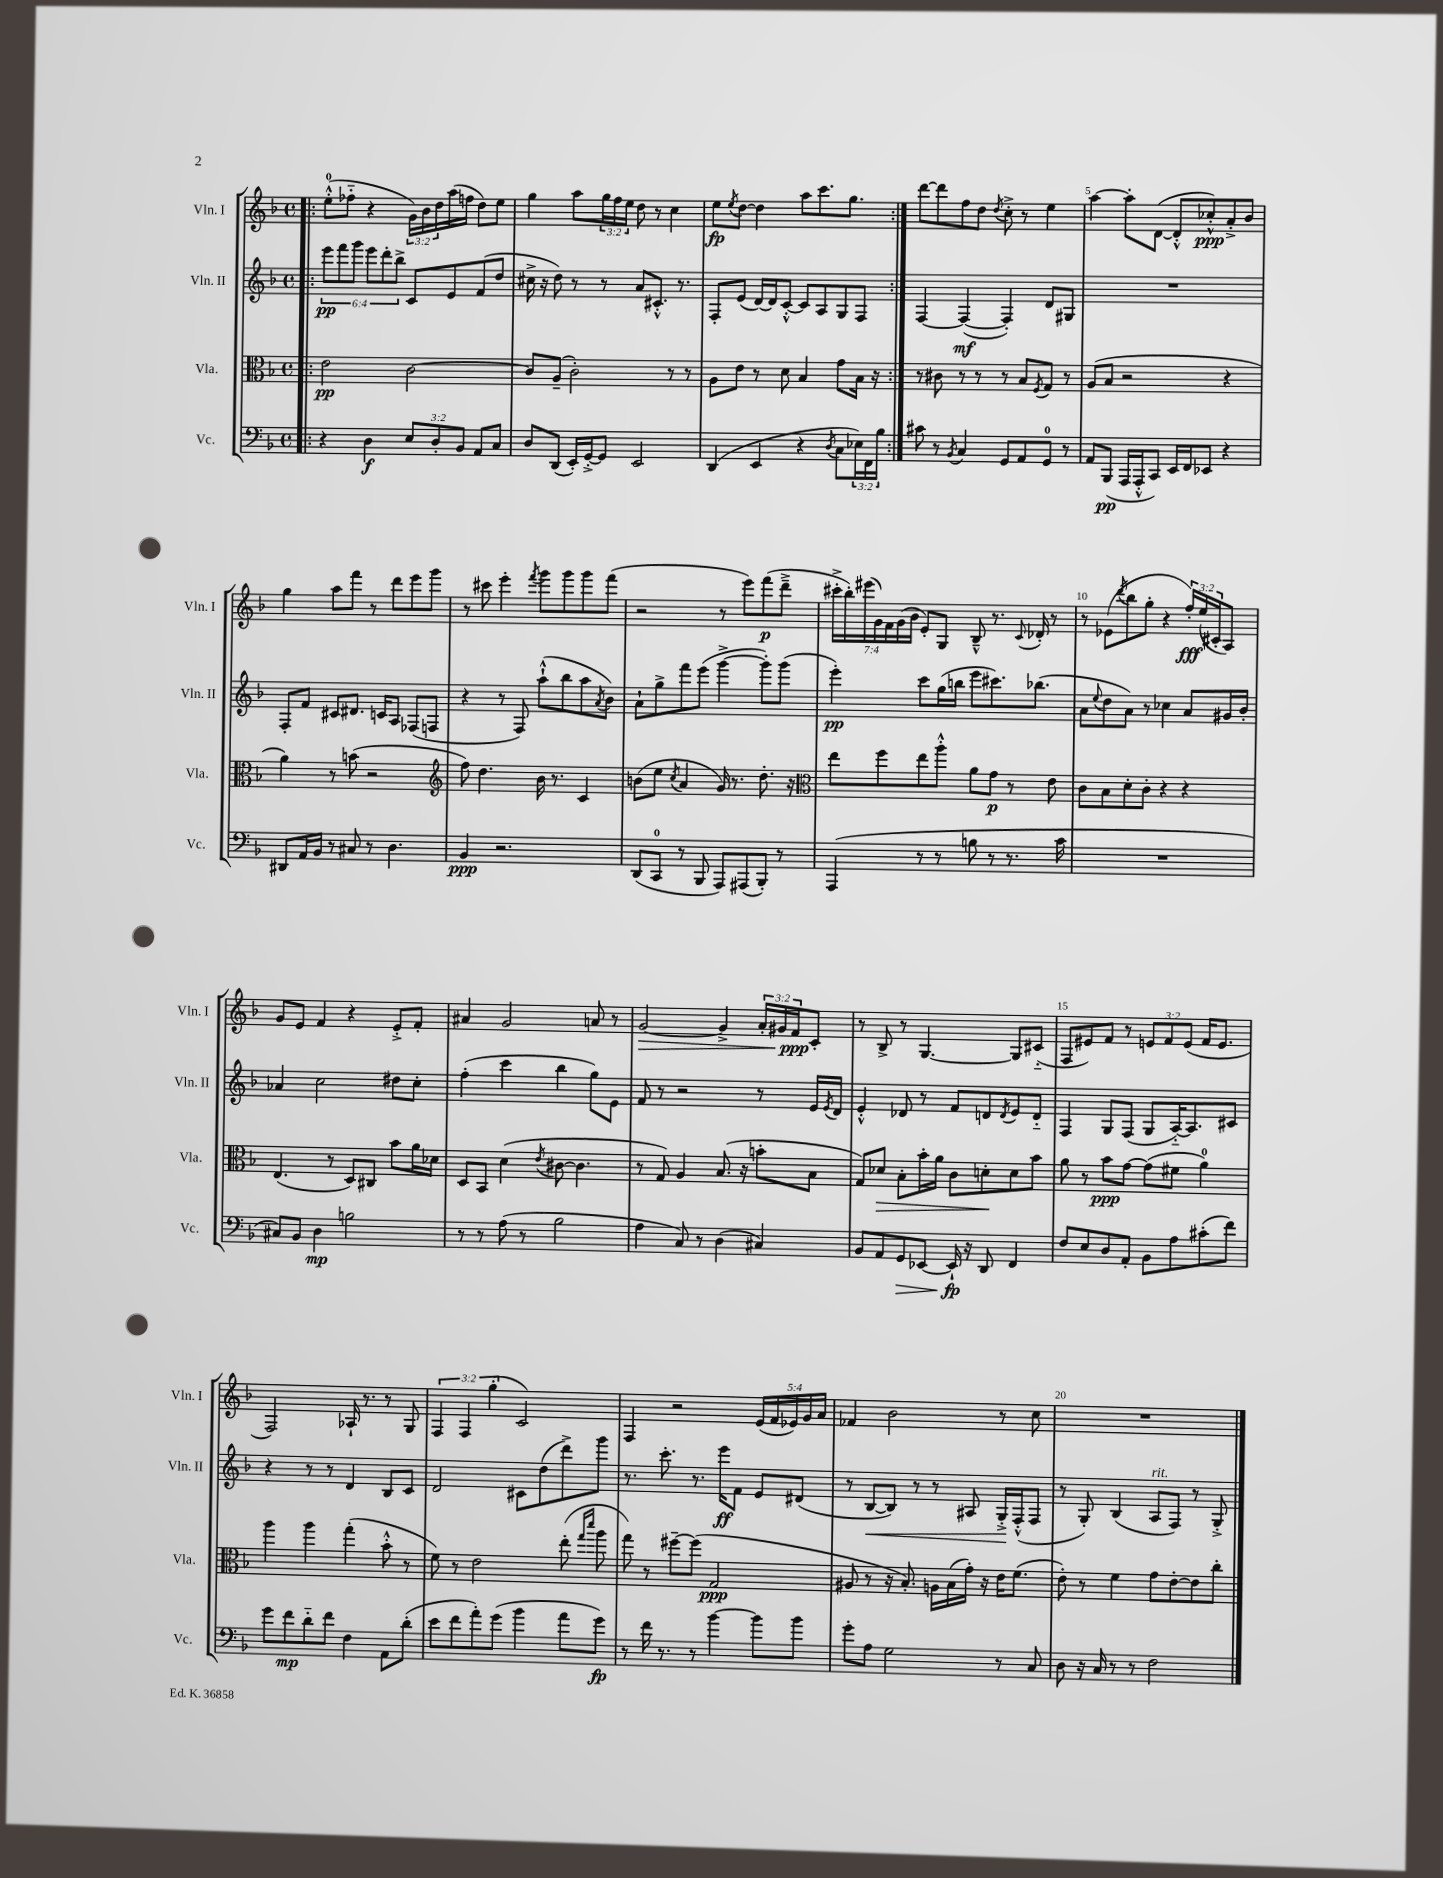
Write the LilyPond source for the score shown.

<<
\new StaffGroup <<
\new Staff = "s0" \with { instrumentName = "Vln. I" shortInstrumentName = "Vln. I" } {
    \clef treble \key f \major \defaultTimeSignature \time 4/4 \override Staff.TupletNumber.text = #tuplet-number::calc-fraction-text
    \repeat volta 2 { \bar ".|:" e''8-0-.-^( fes''8-_ r4 \tuplet 3/2 { g'16) bes'16 d''16 } a''16( f''16 d''8) e''8 |
    g''4 a''8 \tuplet 3/2 { g''16 f''16 e''16 } d''8 r8 c''4 |
    e''8\fp \acciaccatura { e''8 } d''8~ d''4 a''8 c'''8. g''8. | }
    d'''8~ d'''8 f''8 d''8 \acciaccatura { d''8 } c''8-.-> r8 e''4 |
    a''4~ a''8-. d'8~( d'8-.-^ ces''8-.-^\ppp) a'8-.-> bes'8 |
    g''4 a''8 f'''8 r8 d'''8 e'''8 g'''8 |
    r8 cis'''8 e'''4-. \acciaccatura { f'''8 } g'''8 g'''8 g'''8 f'''8( |
    r2 r8 e'''8) f'''8\p( d'''8---> |
    \tuplet 7/4 { cis'''16-.-> bes''16-.) eis'''16( g'16) f'16 g'16( bes'16 } e'8-.) g8 bes8---^ r8. \appoggiatura { c'8 } des'16-. r8 |
    r8 ees'8( \acciaccatura { d'''8 } bes''8 g''8-. r4 \tuplet 3/2 { f''16-.\fff) e''16( cis'16-. } a8) |
    g'8 e'8 f'4 r4 e'8-.-> f'8-. |
    ais'4 g'2 a'8 r8 |
    g'2~\> g'4-> \tuplet 3/2 { a'16-. gis'16 f'16\ppp\! } c'8-. |
    r8 bes8-> r8 g4.~ g8 cis'8-_( |
    f8 eis'8) f'8 r8 \tuplet 3/2 { e'8 f'8 e'8( } f'16 e'8. |
    f2) aes16-! r8. r8 g8 |
    \tuplet 3/2 { f4 f4 g''4-.( } c'2) |
    f4 r2 \tuplet 5/4 { e'16( f'16 ees'16) g'16 a'16 } |
    fes'4 bes'2 r8 c''8 |
    R1 \bar "|." |
}
\new Staff = "s1" \with { instrumentName = "Vln. II" shortInstrumentName = "Vln. II" } {
    \clef treble \key f \major \defaultTimeSignature \time 4/4 \override Staff.TupletNumber.text = #tuplet-number::calc-fraction-text
    \repeat volta 2 { \bar ".|:" \tuplet 6/4 { e'''8\pp f'''8 g'''8 e'''8 d'''8-. bes''8-> } c'8 e'8 f'8( d''8 |
    cis''16-> r16 d''8) r8 r8 a'8 cis'8.-.-^ r8. |
    f8-. e'8( d'16~) d'16 c'8~-.-^ c'8 a8 g8 f8 | }
    f4~ f4~\mf( f4-.) d'8 gis8 |
    R1 |
    f8-. f'8 cis'8 dis'8. c'16 a8 fes8( f8 |
    r4 r8 f8) a''8-!-^( bes''8 a''8 \acciaccatura { a'8 } bes'8) |
    a'8-! g''8-> f'''8 e'''8( g'''4~-> g'''8-.) g'''8( |
    e'''4-.\pp) c'''8 g''16( b''16 e'''8 cis'''8.) bes''8.( |
    a'8 \appoggiatura { e''8 } d''8 a'8) r8 ces''4 a'8 gis'16 bes'16-. |
    aes'4 c''2 dis''8 c''8-. |
    f''4-.( c'''4 bes''4 g''8) e'8 |
    f'8 r8 r2 r8 e'16 \acciaccatura { e'8 } d'16 |
    e'4-.-^ des'8 r8 f'8 d'8 \acciaccatura { d'8 } e'8 d'8-_ |
    f4 g8 f8( g8 a16~-_) a8. cis'8 |
    r4 r8 r8 d'4 bes8 c'8 |
    d'2 cis'8 d''8( d'''8->) g'''8 |
    r8. c'''8.-. r8. e'''16\ff f'8 e'8 dis'8( |
    r8 bes8~\< bes8) r8 r8 ais8 g16-.->\! f16-.-^( f8 |
    r8 g8-.) bes4( a8^\markup { \italic "rit." } f8) r8 g8-.-> \bar "|." |
}
\new Staff = "s2" \with { instrumentName = "Vla." shortInstrumentName = "Vla." } {
    \clef alto \key f \major \defaultTimeSignature \time 4/4
    \repeat volta 2 { \bar ".|:" e'2\pp c'2~ |
    c'8 a8--( c'2-.) r8 r8 |
    a8 e'8 r8 d'8 bes4 g'8 bes16 r16 | }
    r8 cis'8 r8 r8 r8 bes8 \acciaccatura { f8 } g8 r8 |
    a8( bes8 r2 r4 |
    a'4) r8 b'8( r2 |
    \clef treble f''8) d''4. bes'16 r8. c'4 |
    b'8( e''8 \acciaccatura { c''8 } a'4 g'16) r8. d''8.-. r16 |
    \clef alto e''8 f''8 e''8 a''8-.-^ a'8 g'8\p r8 e'8 |
    c'8 bes8 d'8-. c'8-. r4 r4 |
    e4.( r8 d8) cis8 bes'8 a'16 des'16 |
    d8 bes,8 d'4( \acciaccatura { e'8 } cis'8~ cis'4. |
    r8 g8) a4 bes8.( r16 b'8-. bes8 |
    g8) des'8\> bes8-. bes'16-. a'16 c'8 d'8-.\! d'8 bes'8 |
    a'8 r8 bes'8\ppp g'8~ g'8( fis'8 a'4-0) |
    a''4 a''4 g''4-.( bes'8-.-^ r8 |
    f'8) r8 e'2 e''8-.( \grace { g''16 d'''16 } a''8 |
    g''8) r8 fis''8~-- fis''8( g2\ppp |
    ais8 r8 r16 bes8.-.) a16 bes16( g'16-.) r16 e'16 f'8.( |
    e'8-.) r8 f'4 g'8 e'8~-. e'8 c''8-. \bar "|." |
}
\new Staff = "s3" \with { instrumentName = "Vc." shortInstrumentName = "Vc." } {
    \clef bass \key f \major \defaultTimeSignature \time 4/4 \override Staff.TupletNumber.text = #tuplet-number::calc-fraction-text
    \repeat volta 2 { \bar ".|:" r4 d4\f \tuplet 3/2 { e8 d8-. bes,8 } a,8 c8 |
    d8 d,8( e,16-.) g,16~-.-> g,8 e,2 |
    d,4( e,4 r4 \acciaccatura { d8 } c8 \tuplet 3/2 { ees16) f,16 bes16 } | }
    cis'8 r8 \acciaccatura { bes,8 } c4 g,8 a,8 g,8-0 r8 |
    a,8 bes,,8\pp( a,,16 a,,16-.-^ c,8) e,16 f,16 ees,8 r4 |
    dis,8 a,16 bes,16 r8 cis8 r8 d4. |
    bes,4\ppp r2. |
    d,8( c,8-0 r8 bes,,8 a,,8) ais,,8( bes,,8-.) r8 |
    a,,4( r8 r8 b8 r8 r8. c'16 |
    R1 |
    cis8) bes,8 d4\mp b2 |
    r8 r8 a8( r8 bes2 |
    a4 c8) r8 d4( cis4) |
    bes,8 a,8 g,8\> ees,8~ ees,16-!\fp\! r16 d,8 f,4 |
    f8 e8 d8 a,8-. bes,8 a8 cis'8-.( f'8) |
    g'8 f'8\mp d'8-_ f'8 f4 a,8 d'8-.( |
    e'8 f'8 a'8-.) g'8( bes'4 a'8 g'8\fp) |
    r8 f'16 r8. r8 bes'4~ bes'8 bes'8 |
    g'8-. a8 g2 r8 c8 |
    d8 r16 c16 r8 r8 f2 \bar "|." |
}
>>
>>
\layout { \context { \Score \override BarNumber.break-visibility = ##(#f #t #t) barNumberVisibility = #(every-nth-bar-number-visible 5) } }
